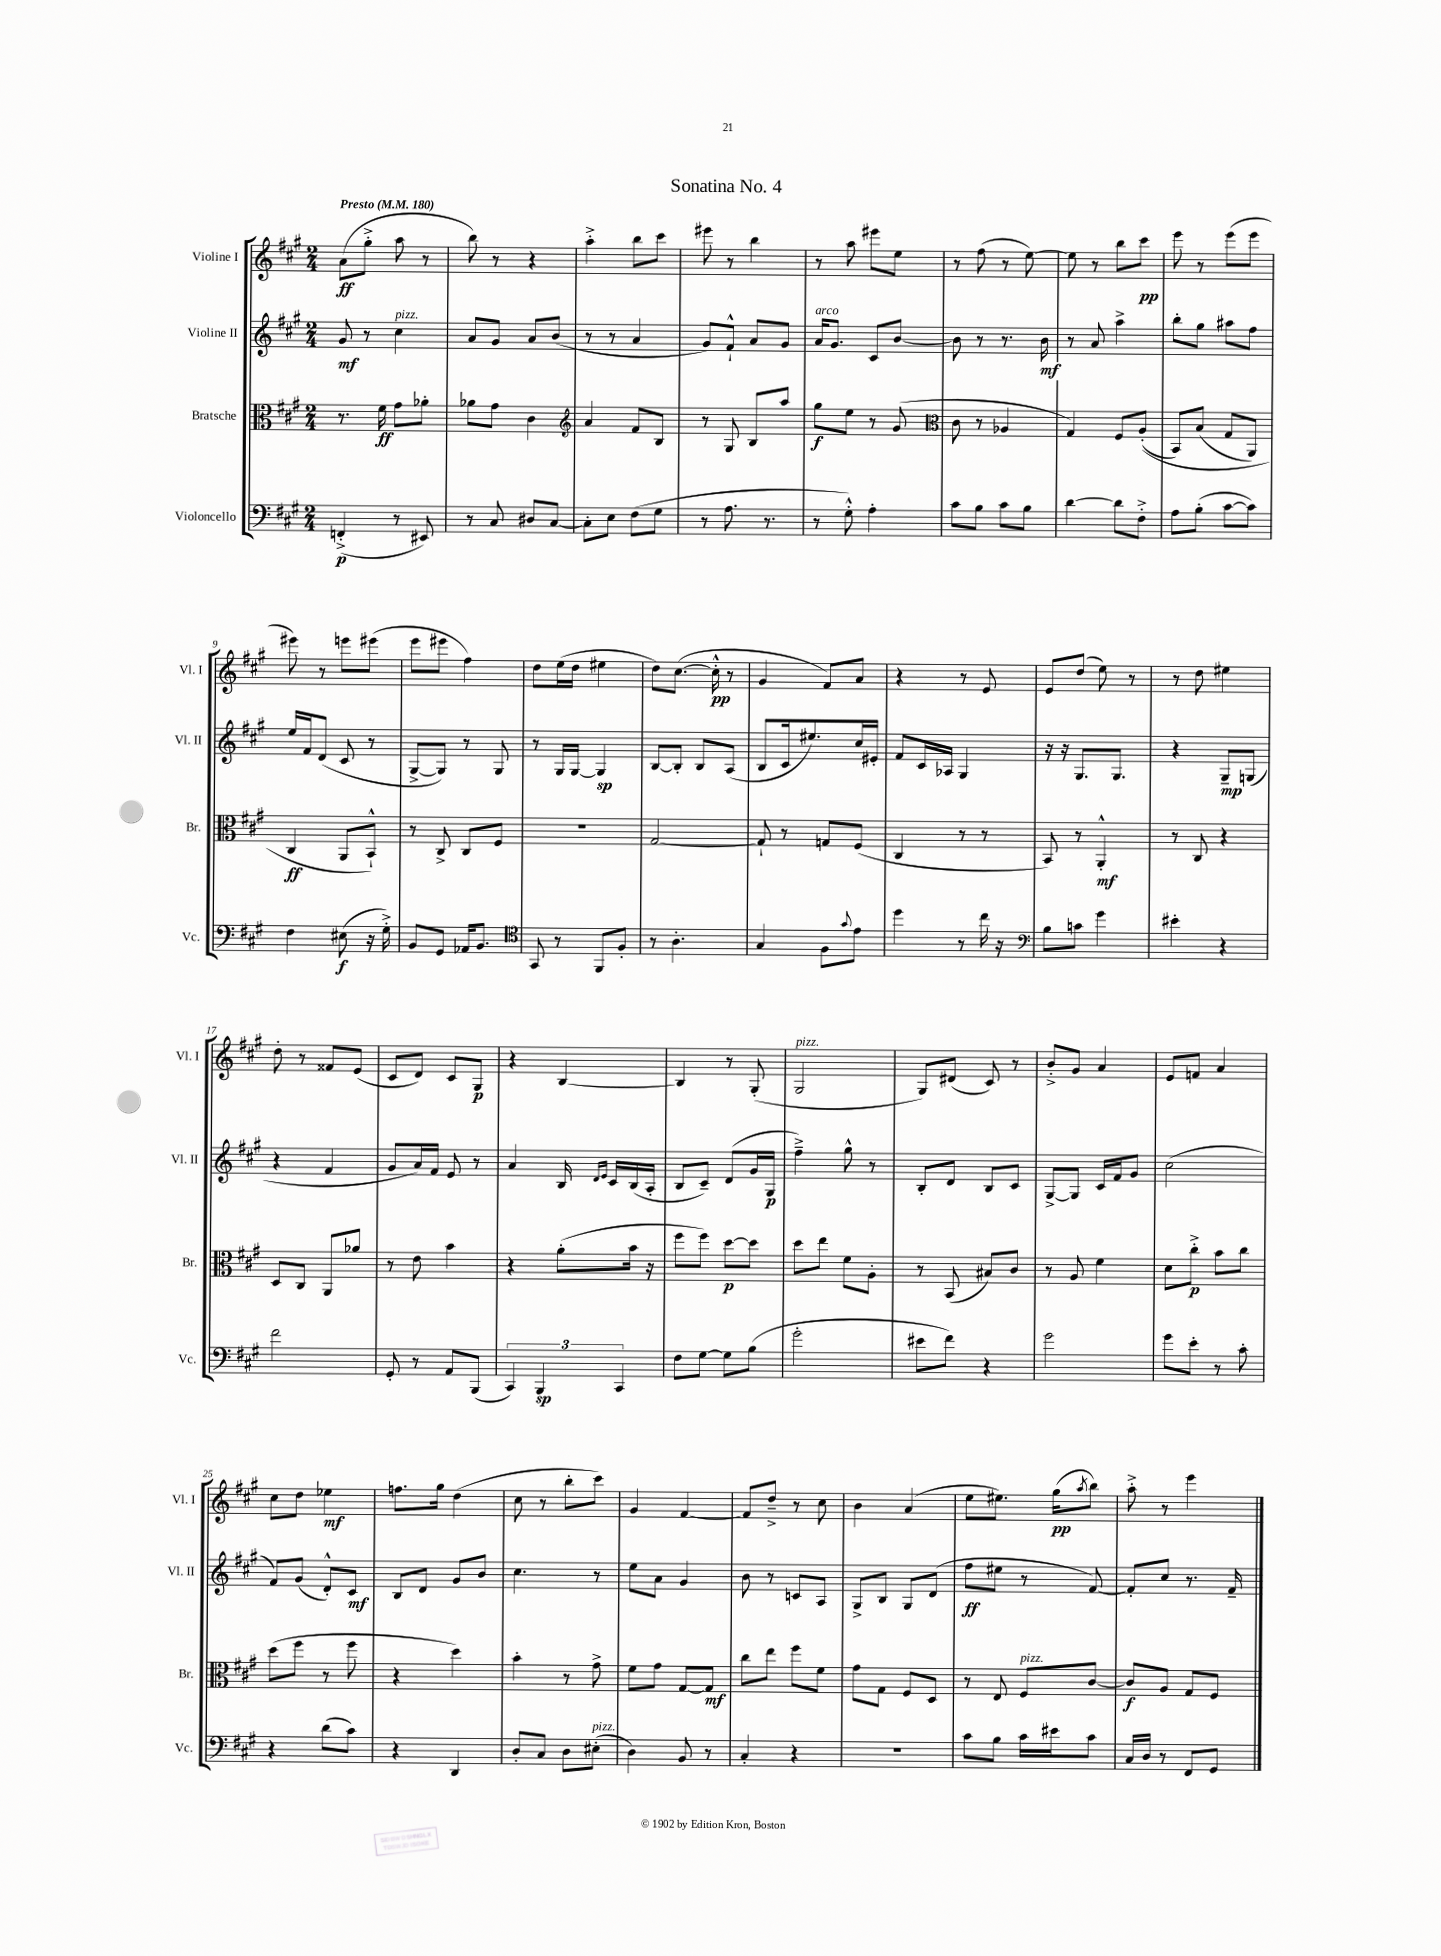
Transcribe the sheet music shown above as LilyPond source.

\header { title = "Sonatina No. 4" }
<<
\new StaffGroup <<
\new Staff = "s0" \with { instrumentName = "Violine I" shortInstrumentName = "Vl. I" } {
    \clef treble \key a \major \numericTimeSignature \time 2/4 \tempo "Presto" 4 = 180
    a'8\ff( gis''8-.-> a''8 r8 |
    b''8) r8 r4 |
    a''4-.-> b''8 cis'''8 |
    eis'''8 r8 b''4 |
    r8 a''8 eis'''8 e''8 |
    r8 fis''8( r8 e''8~) |
    e''8 r8 b''8 cis'''8\pp |
    e'''8 r8 e'''8( e'''8 |
    eis'''8) r8 e'''8 eis'''8( |
    e'''8 eis'''8 fis''4) |
    d''8 e''16( d''16 eis''4 |
    d''8) cis''8.~( cis''16-.-^\pp r8 |
    gis'4 fis'8) a'8 |
    r4 r8 e'8 |
    e'8 d''8( e''8) r8 |
    r8 d''8 eis''4 |
    d''8-. r8 fisis'8 e'8( |
    cis'8 d'8) cis'8 gis8\p |
    r4 b4~ |
    b4 r8 gis8-.( |
    gis2^\markup { \italic "pizz." } |
    gis8) dis'8( cis'8) r8 |
    b'8-.-> gis'8 a'4 |
    e'8 f'8 a'4 |
    cis''8 d''8 ees''4\mf |
    f''8. gis''16 d''4( |
    cis''8 r8 b''8-. cis'''8) |
    gis'4 fis'4~ |
    fis'8 d''8---> r8 cis''8 |
    b'4 a'4( |
    e''8 eis''8.) gis''16\pp( \acciaccatura { a''8 } b''8) |
    a''8-.-> r8 e'''4 \bar "|." |
}
\new Staff = "s1" \with { instrumentName = "Violine II" shortInstrumentName = "Vl. II" } {
    \clef treble \key a \major \numericTimeSignature \time 2/4
    gis'8\mf r8 cis''4^\markup { \italic "pizz." } |
    a'8 gis'8 a'8 b'8( |
    r8 r8 a'4 |
    gis'8) fis'8-!-^ a'8 gis'8 |
    a'16^\markup { \italic "arco" } gis'8. cis'8 b'8~ |
    b'8 r8 r8. b'16\mf |
    r8 a'8 a''4-> |
    b''8-. gis''8 ais''8 fis''8 |
    e''16 fis'16 d'8( cis'8 r8 |
    gis8~-> gis8) r8 gis8 |
    r8 gis16 gis16~ gis4\sp |
    b8~ b8-. b8 a8( |
    b8 cis'16 eis''8.) cis''16 eis'16-. |
    fis'8 cis'16 aes16 gis4 |
    r16 r16 gis8. gis8. |
    r4 gis8--\mp g8( |
    r4 fis'4 |
    gis'8 a'16) fis'16 e'8 r8 |
    a'4 b16 \grace { d'16 e'16 } cis'16 b16( a16-. |
    b8 cis'8--) d'8( gis'16 gis16\p |
    fis''4--->) gis''8-^ r8 |
    b8-. d'8 b8 cis'8 |
    gis8~-> gis8 cis'16 fis'16 gis'8 |
    cis''2( |
    fis'8) gis'8( d'8-.-^) cis'8\mf |
    b8 d'8 gis'8 b'8 |
    cis''4. r8 |
    e''8 a'8 gis'4 |
    b'8 r8 c'8 a8 |
    gis8-> b8 gis8 d'8( |
    fis''8\ff eis''8 r8 fis'8~) |
    fis'8-. cis''8 r8. fis'16-- \bar "|." |
}
\new Staff = "s2" \with { instrumentName = "Bratsche" shortInstrumentName = "Br." } {
    \clef alto \key a \major \numericTimeSignature \time 2/4
    r8. fis'16\ff gis'8 aes'8-. |
    aes'8 gis'8 cis'4 |
    \clef treble a'4 fis'8 b8 |
    r8 gis8 b8 a''8 |
    gis''8\f e''8 r8 gis'8( |
    \clef alto cis'8 r8 aes4 |
    gis4) fis8 a8-.(\( |
    b,8) b8( gis8 a,8) |
    cis4\ff a,8 b,8-!-^\) |
    r8 cis8-> cis8 fis8 |
    R2 |
    gis2~ |
    gis8-! r8 g8 fis8( |
    cis4 r8 r8 |
    b,8) r8 a,4-.-^\mf |
    r8 cis8 r4 |
    d8 cis8 a,8 aes'8 |
    r8 e'8 b'4 |
    r4 a'8-.( b'16 r16 |
    fis''8 fis''8) d''8~\p d''8 |
    d''8 e''8 fis'8 a8-. |
    r8 b,8( bis8) cis'8 |
    r8 a8 fis'4 |
    d'8 cis''8-.->\p b'8 cis''8 |
    d''8( fis''8 r8 fis''8 |
    r4 d''4) |
    b'4-. r8 gis'8-> |
    fis'8 gis'8 gis8~ gis8\mf |
    cis''8 e''8 fis''8 fis'8 |
    gis'8 gis8 fis8 d8 |
    r8 e8 fis8^\markup { \italic "pizz." } cis'8~ |
    cis'8\f a8 gis8 fis8 \bar "|." |
}
\new Staff = "s3" \with { instrumentName = "Violoncello" shortInstrumentName = "Vc." } {
    \clef bass \key a \major \numericTimeSignature \time 2/4
    f,4-.->\p( r8 eis,8) |
    r8 cis8 dis8 cis8~ |
    cis8-. e8 fis8( gis8 |
    r8 a8. r8. |
    r8 gis8-.-^) a4-. |
    cis'8 b8 cis'8 b8 |
    d'4~ d'8 fis8-.-> |
    a8 b8-.( cis'8~ cis'8) |
    fis4 eis8\f( r16 gis16-.->) |
    b,8 gis,8 aes,16 b,8. |
    \clef tenor gis,8 r8 fis,8 fis8-. |
    r8 a4.-. |
    gis4 fis8 \appoggiatura { gis'8 } e'8 |
    d''4 r8 cis''16 r16 |
    \clef bass b8 c'8 gis'4 |
    eis'4-. r4 |
    fis'2 |
    gis,8-. r8 a,8 b,,8( |
    \tuplet 3/2 { cis,4) b,,4\sp cis,4 } |
    fis8 gis8~ gis8 b8( |
    gis'2-. |
    eis'8 fis'8) r4 |
    gis'2 |
    gis'8 e'8-. r8 cis'8-. |
    r4 d'8( cis'8) |
    r4 d,4 |
    d8-. cis8 d8 eis8-.^\markup { \italic "pizz." }( |
    d4) b,8 r8 |
    cis4-. r4 |
    R2 |
    cis'8 b8 cis'16 eis'16 cis'8 |
    cis16 d16 r8 fis,8 gis,8 \bar "|." |
}
>>
>>
